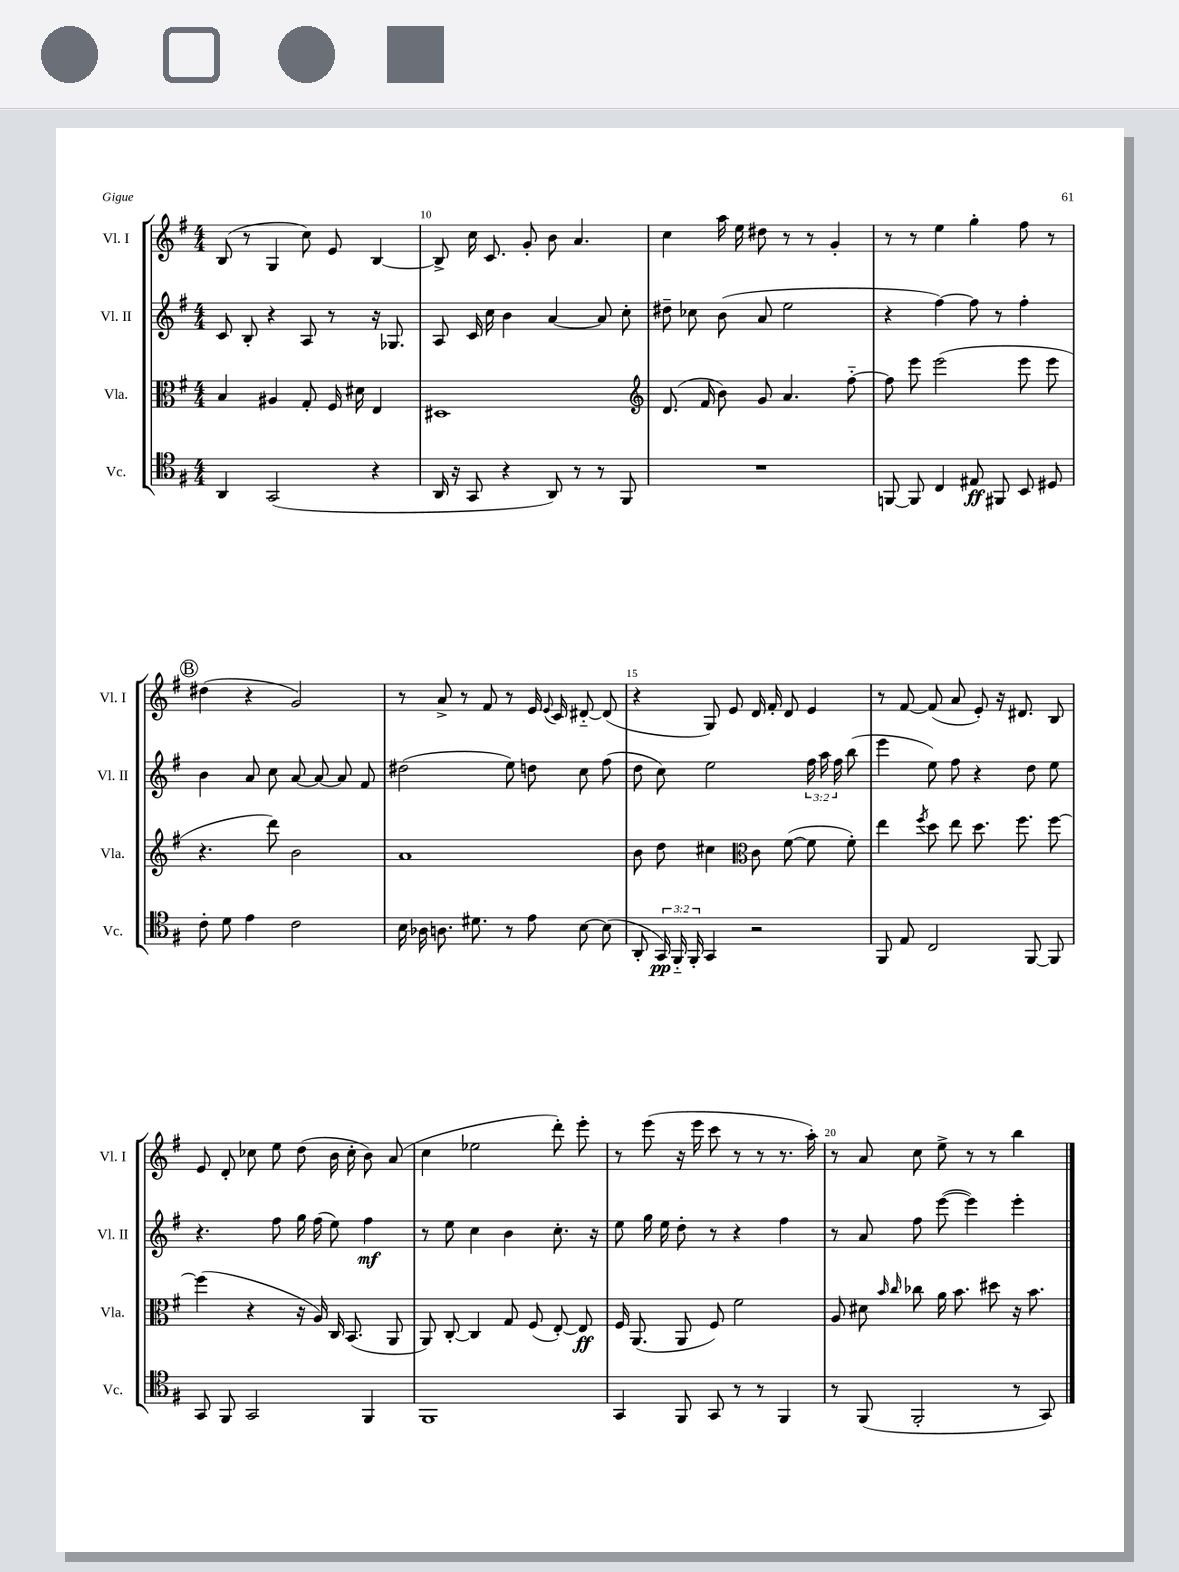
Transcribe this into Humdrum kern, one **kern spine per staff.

**kern	**dynam	**kern	**dynam	**kern	**dynam	**kern
*part4	*part4	*part3	*part3	*part2	*part2	*part1
*staff4	*staff4	*staff3	*staff3	*staff2	*staff2	*staff1
*I"Vc.	*	*I"Vla.	*	*I"Vl. II	*	*I"Vl. I
*I'Vc.	*	*I'Vla.	*	*I'Vl. II	*	*I'Vl. I
*clefC4	*	*clefC3	*	*clefG2	*	*clefG2
*k[f#]	*	*k[f#]	*	*k[f#]	*	*k[f#]
*M4/4	*	*M4/4	*	*M4/4	*	*M4/4
=9	=9	=9	=9	=9	=9	=9
4AA/	.	4B/	.	8c/	.	(8B/
.	.	.	.	8B'/	.	8r
(2GG/	.	4A#X/	.	4r	.	4G/
.	.	8G'/	.	8A/	.	8cc\)
.	.	16F#/	.	8r	.	8e/
.	.	16d#X\	.	.	.	.
4r	.	4E/	.	16r	.	[4B/
.	.	.	.	8.G-X/	.	.
=10	=10	=10	=10	=10	=10	=10
16AA/	.	1D#X	.	8A/	.	8B^/]
16r	.	.	.	.	.	.
8GG/	.	.	.	16c/	.	16cc\
.	.	.	.	16cc\	.	8.c/
4r	.	.	.	4b\	.	.
.	.	.	.	.	.	8g'/
8AA/)	.	.	.	[4a/	.	8b\
8r	.	.	.	.	.	4.a/
8r	.	.	.	8a/]	.	.
8FF#/	.	.	.	8cc'\	.	.
=11	=11	=11	=11	=11	=11	=11
*	*	*clefG2	*	*	*	*
1r	.	(8.d/	.	8dd#X~\	.	4cc\
.	.	.	.	8cc-X\	.	.
.	.	16f#/	.	.	.	.
.	.	8b\)	.	(8b\	.	16aa\
.	.	.	.	.	.	16ee\
.	.	8g/	.	8a/	.	8dd#X\
.	.	4.a/	.	2ee\	.	8r
.	.	.	.	.	.	8r
.	.	.	.	.	.	4g'/
.	.	[8ff#\	.	.	.	.
=12	=12	=12	=12	=12	=12	=12
[8FFn/	.	8ff#\]	.	4r	.	8r
8FF/]	.	8eee\	.	.	.	8r
4C/	.	(2eee\	.	[4ff#\)	.	4ee\
8E#X/	ff	.	.	8ff#\]	.	4gg'\
8FF#X/	.	.	.	8r	.	.
8BB/	.	8eee\	.	4ff#'\	.	8ff#\
8D#X/	.	8eee\	.	.	.	8r
!!LO:LB:g=z
!!LO:REH:place=s1:t=B
=13	=13	=13	=13	=13	=13	=13
8c'\	.	4.r	.	4b\	.	(4dd#X\
8d\	.	.	.	.	.	.
4e\	.	.	.	8a/	.	4r
.	.	8ddd\)	.	8cc\	.	.
2c\	.	2b\	.	[8a/	.	2g/)
.	.	.	.	8a/_	.	.
.	.	.	.	8a/]	.	.
.	.	.	.	8f#/	.	.
=14	=14	=14	=14	=14	=14	=14
16B\	.	1a	.	(2dd#X\	.	8r
16A-X\	.	.	.	.	.	.
8.An\	.	.	.	.	.	8a^/
.	.	.	.	.	.	8r
8.d#X\	.	.	.	.	.	.
.	.	.	.	.	.	8f#/
8r	.	.	.	8ee\)	.	8r
8e\	.	.	.	8ddn\	.	16e/
.	.	.	.	.	.	8qqe/
.	.	.	.	.	.	16c/
[8B\	.	.	.	8cc\	.	[8d#X/
(8B\]	.	.	.	(8ff#\	.	(8d#/]
=15	=15	=15	=15	=15	=15	=15
8AA'/	.	8b\	.	8dd\	.	4r
24GG/)	pp	8dd\	.	8cc\)	.	.
24FF#/	.	.	.	.	.	.
24FF#'/	.	.	.	.	.	.
4GG/	.	4cc#X\	.	2ee\	.	8G/)
.	.	.	.	.	.	8e/
*	*	*clefC3	*	*	*	*
2r	.	8c\	.	.	.	16d/
.	.	.	.	.	.	16f#'/
.	.	([8f#\	.	.	.	8d/
.	.	8f#\]	.	24ff#\	.	4e/
.	.	.	.	24aa\	.	.
.	.	.	.	24ff#\	.	.
.	.	8f#'\)	.	(8bb\	.	.
=16	=16	=16	=16	=16	=16	=16
8FF#/	.	4ee\	.	4eee\	.	8r
8E/	.	.	.	.	.	[8f#/
.	.	8qff#/	.	.	.	.
2C/	.	8dd\	.	8ee\)	.	(8f#/]
.	.	8ee\	.	8ff#\	.	8a/
.	.	8.dd\	.	4r	.	8e'/)
.	.	.	.	.	.	16r
.	.	8.ff#\	.	.	.	8.d#X/
[8FF#/	.	.	.	8dd\	.	.
8FF#/]	.	[8ff#\	.	8ee\	.	8B/
!!LO:LB:g=z
=17	=17	=17	=17	=17	=17	=17
8GG/	.	(4ff#\]	.	4.r	.	8e/
8FF#/	.	.	.	.	.	8d'/
2GG/	.	4r	.	.	.	8cc-X\
.	.	.	.	8ff#\	.	8ee\
.	.	16r	.	16gg\	.	(8dd\
.	.	16A/)	.	(16ff#\	.	.
.	.	16C/	.	8ee\)	.	16b\
.	.	(8.BB/	.	.	.	16cc-'\
4FF#/	.	.	.	4ff#\	mf	8b\)
.	.	8AA/	.	.	.	(8a/
=18	=18	=18	=18	=18	=18	=18
1FF#	.	8AA/)	.	8r	.	4cc\
.	.	[8C'/	.	8ee\	.	.
.	.	4C/]	.	4cc\	.	2ee-X\
.	.	8G/	.	4b\	.	.
.	.	(8F#/	.	.	.	.
.	.	[8E'/)	.	8.cc'\	.	8ddd'\)
.	.	8E/]	ff	.	.	8eee'\
.	.	.	.	16r	.	.
=19	=19	=19	=19	=19	=19	=19
4GG/	.	16F#/	.	8ee\	.	8r
.	.	(8.AA/	.	.	.	.
.	.	.	.	16gg\	.	(8eee\
.	.	.	.	16ee\	.	.
8FF#/	.	8AA/	.	8dd'\	.	16r
.	.	.	.	.	.	16eee\
8GG/	.	8F#/)	.	8r	.	8ccc\
8r	.	2f#\	.	4r	.	8r
8r	.	.	.	.	.	8r
4FF#/	.	.	.	4ff#\	.	8.r
.	.	.	.	.	.	16aa'\)
=20	=20	=20	=20	=20	=20	=20
8r	.	8A/	.	8r	.	8r
(8FF#/	.	8d#X\	.	8a/	.	8a/
.	.	16qqb/	.	.	.	.
.	.	16qqcc/	.	.	.	.
2FF#'/	.	8cc-X\	.	8ff#\	.	8cc\
.	.	16a\	.	([8eee\	.	8ee^\
.	.	8.b\	.	.	.	.
.	.	.	.	4eee\])	.	8r
.	.	8dd#X\	.	.	.	8r
8r	.	16r	.	4eee'\	.	4bb\
.	.	8.b\	.	.	.	.
8GG/)	.	.	.	.	.	.
==	==	==	==	==	==	==
*-	*-	*-	*-	*-	*-	*-
